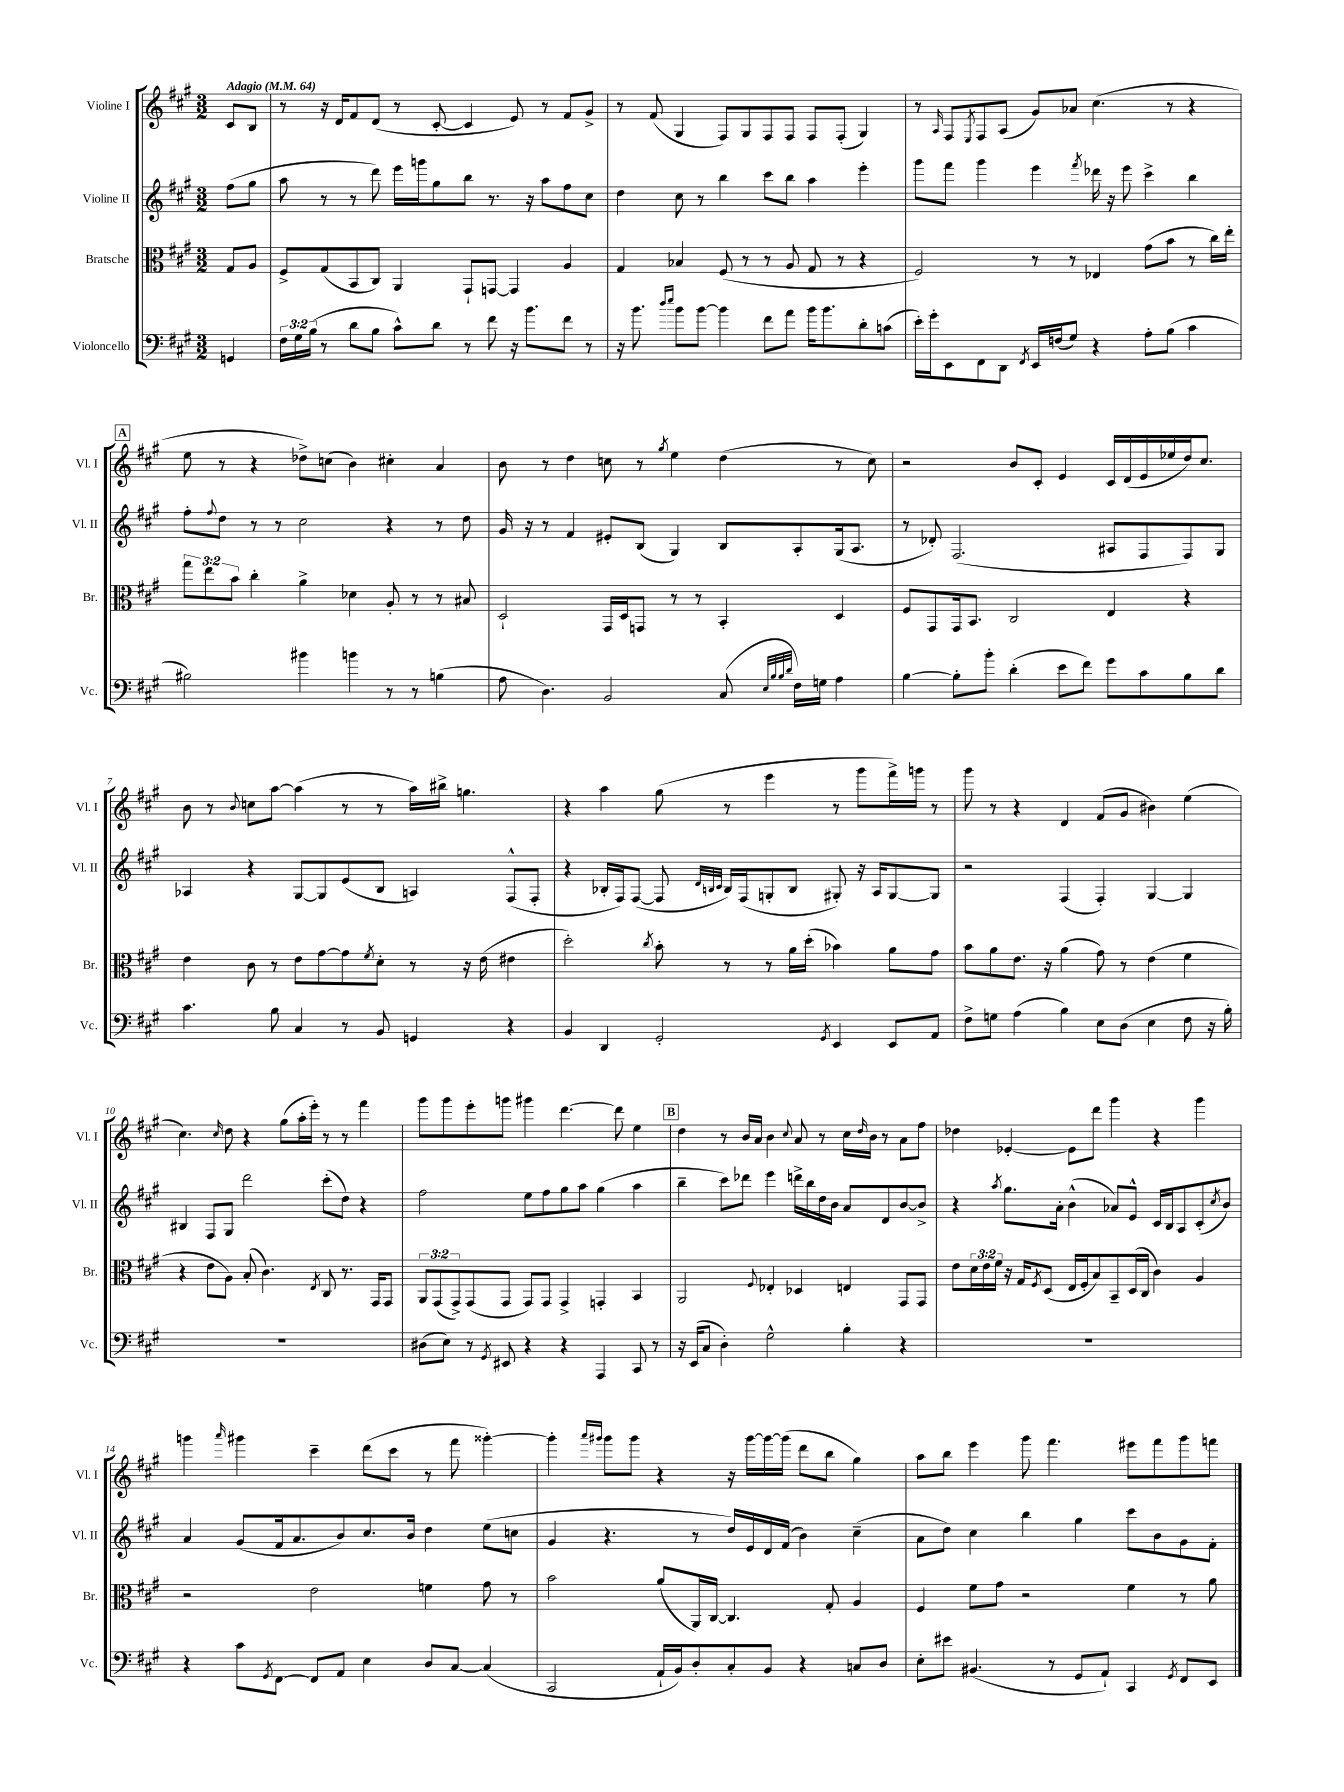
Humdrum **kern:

**kern	**kern	**kern	**kern
*staff4	*staff3	*staff2	*staff1
*clefF4	*clefC3	*clefG2	*clefG2
*k[f#c#g#]	*k[f#c#g#]	*k[f#c#g#]	*k[f#c#g#]
*M3/2	*M3/2	*M3/2	*M3/2
*MM64	*MM64	*MM64	*MM64
4GG/	8G#/L	(8ff#\L	8c#/L
.	8A/J	8gg#\J	8B/J
=	=	=	=
24F#\LL	8F#^/L	8aa\	8r
24G#\	.	.	.
(24B\JJ	.	.	.
8r	(8G#/	8r	16r
.	.	.	16d/LK
8d\L	8BB/	8r	8f#/
8B\J	8C#/J)	8ddd\)	(8d/J
8c#^^\L)	4AA/	16eee\LL	8r
.	.	16ggg\J	.
8d\J	.	8gg#\	[8c#'/
8r	8GG#`/L	8bb\J	4c#/]
8f#\	[8GG/J	8.r	.
16r	4GG/]	.	8e/)
8.b\L	.	16r	.
.	.	8aa\L	8r
8f#\J	4A/	8ff#\	8f#/L
8r	.	8cc#\J	8g#^/J
=	=	=	=
16r	4G#/	4dd\	8r
8.b\	.	.	.
.	.	.	(8f#/
16qqdd/LL	.	.	.
16qqee/JJ	.	.	.
8b\L	4B-/	8cc#\	4G#/
[8b\J	.	8r	.
4b\]	(8F#/	4bb\	8F#/L)
.	8r	.	8G#/
8f#\L	8r	8ccc#\L	8F#/
8a\J	8A/	8bb\J	8F#/J
16b\LK	8G#/	4aa\	8F#/L
8.b\	.	.	.
.	8r	.	(8F#'/J
8d'\	4r	4eee'\	4G#/)
(8c\J	.	.	.
=	=	=	=
16e'\LL)	2F#/)	8ggg#\L	8r
16g#'\J	.	.	.
.	.	.	16qqA/
8EE\	.	8fff#\J	8F#/L
.	.	.	8qE/
8FF#\	.	4ggg#\	8F#/
8DD\J	.	.	(8A/J
8qFF#/	.	.	.
16EE/LL	8r	4eee\	8g#/L)
(16F/J	.	.	.
8G#/J)	8r	.	8a-/J
.	.	8qfff#/	.
4r	4E-/	16ddd-\	(4.cc#\
.	.	16r	.
.	.	8eee\	.
8A'\L	(8g#\L	4ccc#^\	.
(8B\J	8b\J	.	8r
4c#\	8r	4bb\	4r
.	16cc#\LL)	.	.
.	16ee'\JJ	.	.
=	=	=	=
2B#\)	12gg#\L	8ff#'\L	8ee\
.	12ee\	.	.
.	.	8qqff#/	.
.	.	8dd\J	8r
.	12b\J	.	.
.	4cc#'\	8r	4r
.	.	8r	.
4b#\	4a^\	2cc#\	8dd-^\L)
.	.	.	(8cc\J
4b\	4d-\	.	4b\)
8r	8A'/	4r	4cc#'\
8r	8r	.	.
(4B\	8r	8r	4a/
.	8B#/	8dd\	.
=	=	=	=
8A\	2D`/	16g#/	8b\
.	.	16r	.
4.D\)	.	8r	8r
.	.	4f#/	4dd\
2BB/	16GG#/LL	8e#'/L	8cc\
.	16D/J	.	.
.	8GG/J	(8B/J	8r
.	.	.	8qgg#/
.	8r	4G#/)	4ee\
.	8r	.	.
(8C#/	4BB'/	8B/L	(4dd\
32qqE/LLL	.	.	.
32qqB/	.	.	.
32qqB/	.	.	.
32qqd/JJJ	.	.	.
16F#\LL)	.	8A'/	.
16G\JJ	.	.	.
4A\	4D/	(16G#/k	8r
.	.	8.A/J	.
.	.	.	8cc\)
=	=	=	=
[4B\	8F#/L	8r	2r
.	8GG#/	8d-'/)	.
8B'\]L	16GG#/k	(2.F#/	.
.	8.BB/J	.	.
8b'\J	.	.	.
(4d'\	2C#/	.	8b/L
.	.	.	8c#'/J
8e\L	.	.	4e/
8f#\J)	.	.	.
8g#\L	4E/	8A#/L	16c#/LL
.	.	.	(16d/
8c#\	.	8F#/	16e/
.	.	.	16ee-/
8B\	4r	8F#/)	16dd/J)
.	.	.	8.cc#/J
8d\J	.	8G#/J	.
=	=	=	=
4.c#\	4e\	4A-/	8b\
.	.	.	8r
.	.	.	8qqb/
.	8c#\	4r	8cc\L
8B\	8r	.	[8aa\J
4C#/	8e\L	[8G#/L	(4aa\]
.	[8g#\	8G#/]	.
8r	8g#\]	(8e/	8r
.	8qf#/	.	.
8BB/	8d'\J	8B/J	8r
4GG/	8r	4A/)	16aa\LL)
.	.	.	16bb#^\JJ
.	16r	.	4.gg\
.	(16e\	.	.
4r	4e#\	(8F#^^/L	.
.	.	8F#'/J	.
=	=	=	=
4BB/	2dd'\)	4r	4r
4DD/	.	16B-'/LL	4aa\
.	.	16F#/J)	.
.	.	([8F#/J	.
.	8qcc#/	.	.
2GG#'/	8b'\	8F#/]	(8gg#\
.	.	32qqd/LLL	.
.	.	32qqB/	.
.	.	32qqc#/JJJ	.
.	8r	16B/LL)	8r
.	.	(16F#/J	.
.	8r	8G'/	4eee\
.	16a\LL	8B/J	.
.	(16dd'\JJ	.	.
8qGG#/	.	.	.
4EE/	4b-\)	8G#'/)	8r
.	.	16r	8ggg#\L
.	.	16A/LK	.
8EE/L	8a\L	[8G#/	16fff#^\L)
.	.	.	16ggg\JJ
8AA/J	8g#\J	8G#/]J	8r
=	=	=	=
8F#^\L	8b\L	2r	8ggg#\
8G\J	8a\	.	8r
(4A\	8.e\J	.	4r
.	16r	.	.
4B\)	(4a\	(4F#/	4d/
8E\L	8g#\)	4F#'/)	(8f#/L
(8D\J	8r	.	8g#/J
4E\	(4e\	[4G#/	4b#\)
8F#\	4f#\	4G#/]	(4ee\
16r	.	.	.
16B'\)	.	.	.
=	=	=	=
1.r	4r	4B#/	4.cc#\)
.	8e\L	8F#/L	.
.	.	.	16qqcc#/
.	8A\J)	8G#/J	8dd\
.	(8B'/	2ddd\	4r
.	4.c#\)	.	.
.	.	.	(8gg#\L
.	.	.	16aa'\L
.	.	.	16eee'\JJ)
.	8qE/	.	.
.	8C#/	(8ccc#'\L	8r
.	8.r	8dd\J)	8r
.	.	4r	4fff#\
.	16GG#/LK	.	.
.	8GG#/J	.	.
=	=	=	=
(8D#\L	12AA/L	2ff#\	8ggg#\L
.	(12GG#/	.	.
8E\J)	.	.	8ggg#\
.	12GG#^/)	.	.
8r	(8GG#/	.	8eee'\
8qGG#/	.	.	.
8EE#/	8GG#/J	.	8ggg\J
4r	8GG#/L)	8ee\L	4ggg#\
.	8GG#/J	8ff#\	.
4r	4GG#^/	8gg#\	[4.ddd\
.	.	8aa\J	.
4AAA/	4GG'/	(4gg#\	.
.	.	.	8ddd\]
8CC#/	4BB/	4aa\	4ee\
8r	.	.	.
=	=	=	=
16r	2AA/	4bb~\	4dd\
(16EE/LK	.	.	.
8C#/J	.	.	.
4D'\)	.	8ccc#\L)	8r
.	.	8ddd-\J	16b/LL
.	.	.	16a/JJ
.	8qqF#/	.	.
2G#^^\	4E-'/	4eee\	4b\
.	.	.	8qqcc#/
.	4D-/	16ddd^\LL	8a/
.	.	16bb\	.
.	.	16dd\	8r
.	.	16b\JJ	.
4B'\	4E/	8a/L	16cc#\LL
.	.	.	16qqdd/
.	.	.	16b\JJ
.	.	8d/	8r
4r	8GG#/L	[8b/	8a\L
.	8GG#/J	8b^/]J	8ff#\J
=	=	=	=
1.r	8e\L	4r	4dd-\
.	24d\L	.	.
.	24e\	.	.
.	24f#\JJ	.	.
.	.	8qaa/	.
.	16r	8.gg#\L	[4e-'/
.	16G#/LK	.	.
.	8qF#/	.	.
.	(8D/J	.	.
.	.	16a'\Jk	.
.	16E/LL	(4b^^\	8e-\]L
.	16F#'/J	.	.
.	8B/)	.	8ddd\J
.	8BB~/	8a-/L)	4ggg#\
.	(16D/L	8e^^/J	.
.	16C#/JJ	.	.
.	4c#\)	16c#/LL	4r
.	.	16B/J	.
.	.	8A/	.
.	4A/	(8c#'/	4ggg#\
.	.	8qcc#/	.
.	.	8b/J)	.
=	=	=	=
4r	2r	4a/	4ggg\
.	.	.	16qqaaa/
8c#\L	.	(8g#/L	4ggg#\
8qGG#/	.	.	.
[8FF#\J	.	16f#/k	.
.	.	8.a/	.
8FF#/]L	2e\	.	4ccc#~\
8AA/J	.	8b/)	.
4E\	.	8.cc#/	(8ddd\L
.	.	.	8ccc#\J
.	.	16b/Jk	.
8D/L	4f\	4dd\	8r
[8C#/J	.	.	8fff#\
(4C#/]	8g#\	(8ee\L	[4ggg##'\)
.	8r	8cc\J	.
=	=	=	=
2CC#/	2b\	4g#/	4ggg##'\]
.	.	.	16qqaaa/LL
.	.	.	16qqggg#/JJ
.	.	4.r	8ggg#\L
.	.	.	8ggg#\J
16AA`/LL	(8a/L	.	4r
16BB/J)	.	.	.
8D'/	16AA/L)	8r	.
.	[16C#/JJ	.	.
8C#'/	4.C#/]	16dd/LL)	16r
.	.	16e/	[16ggg#\LL
8BB/J	.	16d/	16ggg#\_
.	.	(16f#/JJ	(16ggg#\]JJ
4r	.	4b\)	8ddd\L
.	8G#'/	.	8bb\J
8C/L	4A/	(4cc#~\	4gg#\)
8D/J	.	.	.
=	=	=	=
8E'\L	4F#/	8a\L	8aa\L
8e#\J	.	8dd\J)	8bb\J
(4.BB#/	8f#\L	4cc#\	4eee\
.	8g#\J	.	.
.	2r	4bb\	8ggg#\
8r	.	.	4.fff#\
8GG#/L	.	4gg#\	.
8AA`/J)	.	.	.
4CC#/	4f#\	8ccc#\L	8eee#\L
.	.	8b\	8fff#\
8qGG#/	.	.	.
8FF#/L	8r	8g#\	8ggg#\
8EE/J	8a\	8f#'\J	8fff\J
==	==	==	==
*-	*-	*-	*-
